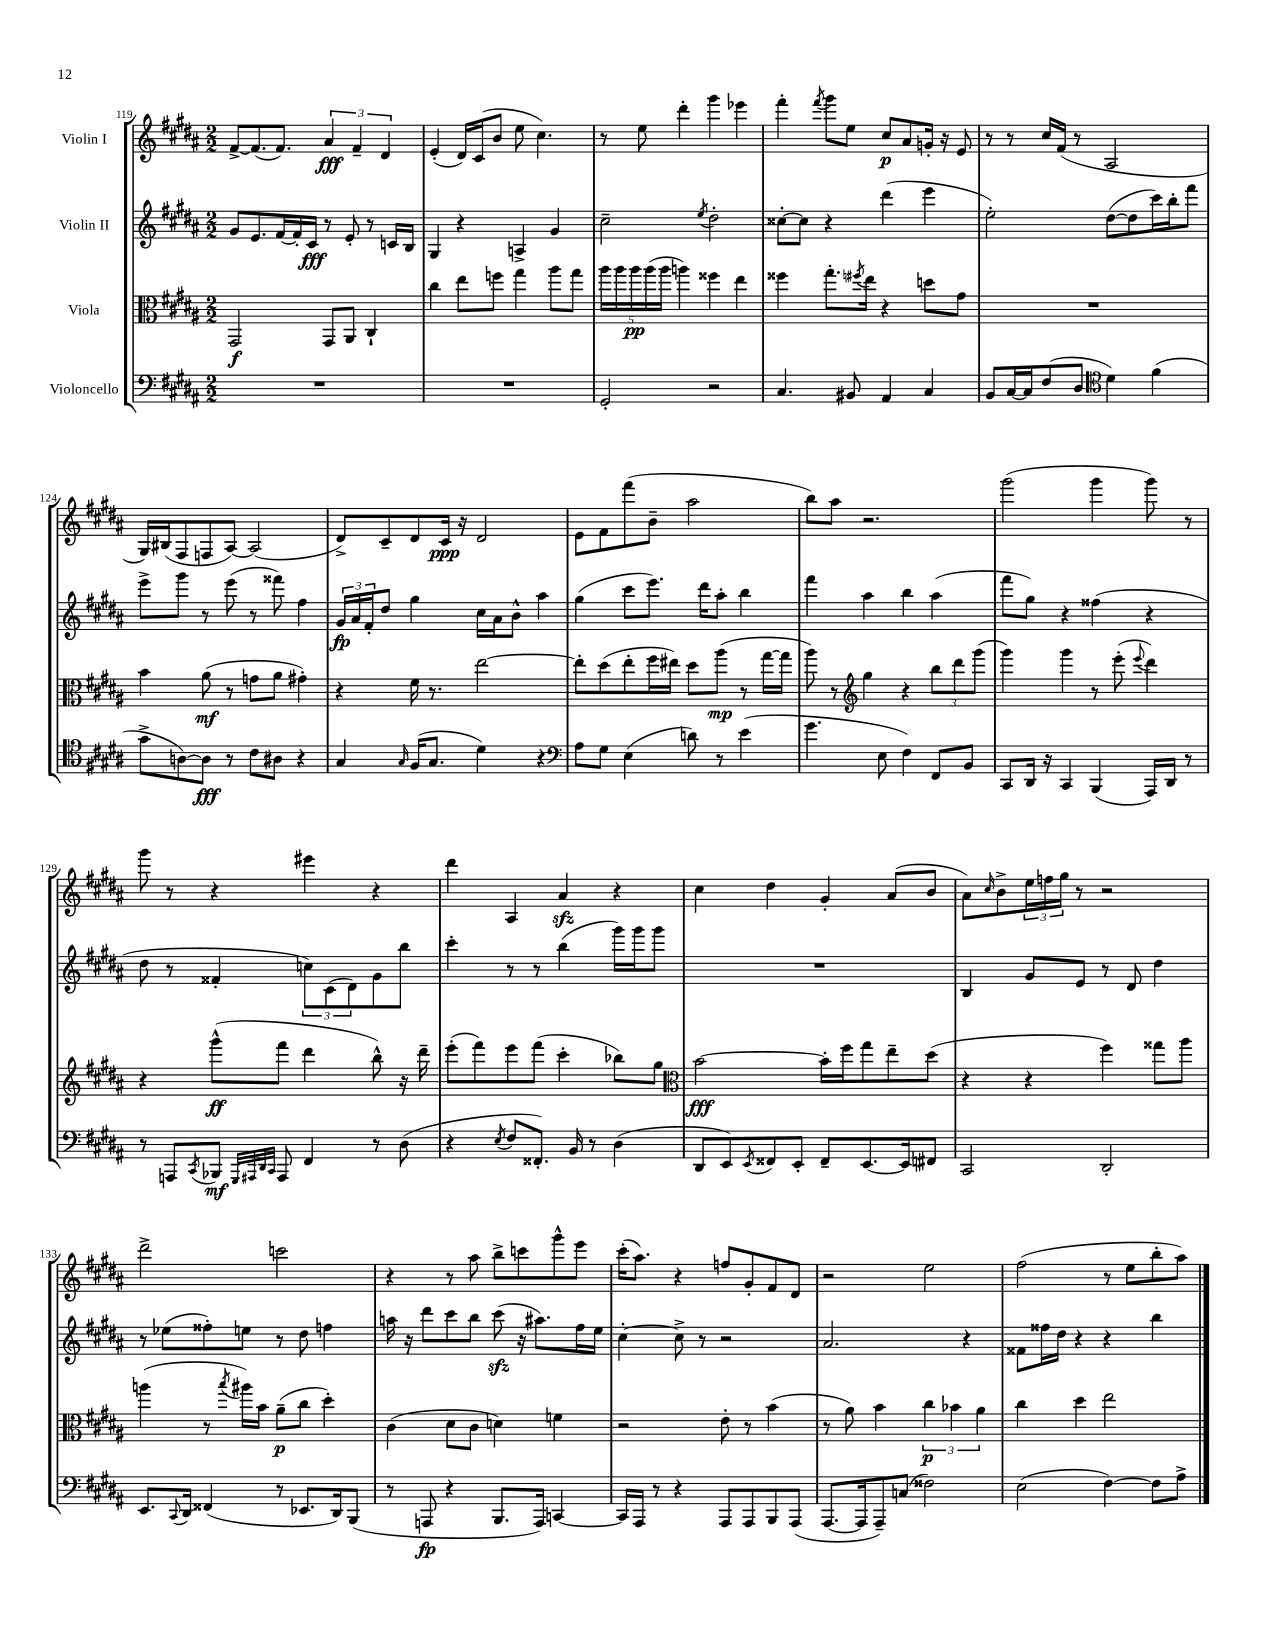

**kern	**dynam	**kern	**dynam	**kern	**dynam	**kern	**dynam
*part4	*part4	*part3	*part3	*part2	*part2	*part1	*part1
*staff4	*staff4	*staff3	*staff3	*staff2	*staff2	*staff1	*staff1
*I"Violoncello	*	*I"Viola	*	*I"Violin II	*	*I"Violin I	*
*clefF4	*	*clefC3	*	*clefG2	*	*clefG2	*
*k[f#c#g#d#a#]	*	*k[f#c#g#d#a#]	*	*k[f#c#g#d#a#]	*	*k[f#c#g#d#a#]	*
*M2/2	*	*M2/2	*	*M2/2	*	*M2/2	*
=119	=119	=119	=119	=119	=119	=119	=119
1r	.	2GG#/	f	8g#/L	.	[8f#^/L	.
.	.	.	.	8.e/	.	(8.f#/]	.
.	.	.	.	[16f#/L	.	8.f#/J)	.
.	.	.	.	16f#'/]	.	.	.
.	.	.	.	16c#/JJ	fff	.	.
.	.	8GG#/L	.	8r	.	6a#/	fff
.	.	8AA#/J	.	8e'/	.	.	.
.	.	.	.	.	.	6f#~/	.
.	.	4C#`/	.	8r	.	.	.
.	.	.	.	.	.	6d#/	.
.	.	.	.	16cn/LL	.	.	.
.	.	.	.	16B/JJ	.	.	.
=120	=120	=120	=120	=120	=120	=120	=120
1r	.	4cc#\	.	4G#/	.	(4e'/	.
.	.	8ee\L	.	4r	.	16d#/LL)	.
.	.	.	.	.	.	(16c#/J	.
.	.	8ffn\J	.	.	.	8b/J	.
.	.	4gg#\	.	4An^/	.	8ee\	.
.	.	.	.	.	.	4.cc#\)	.
.	.	8aa#\L	.	4g#/	.	.	.
.	.	8gg#\J	.	.	.	.	.
=121	=121	=121	=121	=121	=121	=121	=121
2GG#'/	.	20aa#\LL	.	2cc#~\	.	8r	.
.	.	20aa#\	.	.	.	.	.
.	.	20aa#\	pp	.	.	.	.
.	.	.	.	.	.	8ee\	.
.	.	(20aa#\	.	.	.	.	.
.	.	20aa#\JJ	.	.	.	.	.
.	.	4aan\)	.	.	.	4ddd#'\	.
.	.	.	.	8qee/	.	.	.
2r	.	4ff##X\	.	2dd#'\	.	4ggg#\	.
.	.	4ee\	.	.	.	4eee-X\	.
=122	=122	=122	=122	=122	=122	=122	=122
4.C#/	.	4ff##X\	.	[8cc##X'\L	.	4fff#'\	.
.	.	.	.	8cc##\J]	.	.	.
.	.	.	.	.	.	8qfff#/	.
.	.	8.gg#'\L	.	4r	.	8ggg#\L	.
8BB#X/	.	.	.	.	.	8ee\J	.
.	.	8qff#X/	.	.	.	.	.
.	.	16ee\Jk	.	.	.	.	.
4AA#/	.	4r	.	(4ddd#\	.	8cc#/L	p
.	.	.	.	.	.	8a#/	.
4C#/	.	8ddn\L	.	4eee\	.	16gn'/Jk	.
.	.	.	.	.	.	16r	.
.	.	8g#\J	.	.	.	8e/	.
=123	=123	=123	=123	=123	=123	=123	=123
8BB/L	.	1r	.	2ee'\)	.	8r	.
[16C#/L	.	.	.	.	.	8r	.
16C#/J]	.	.	.	.	.	.	.
(8F#/	.	.	.	.	.	16cc#/LL	.
.	.	.	.	.	.	(16f#/JJ	.
8D#/J	.	.	.	.	.	8r	.
*clefC4	*	*	*	*	*	*	*
4d#\)	.	.	.	([8dd#\L	.	2A#/	.
.	.	.	.	8dd#\]	.	.	.
(4f#\	.	.	.	16ccc#\L)	.	.	.
.	.	.	.	16bb'\J	.	.	.
.	.	.	.	8fff#\J	.	.	.
!!LO:LB:g=z
=124	=124	=124	=124	=124	=124	=124	=124
8g#^\L	.	4b\	.	8eee^\L	.	16G#/LL)	.
.	.	.	.	.	.	(16B#X/J	.
[8An\)	.	.	.	8ggg#\J	.	8F#/	.
8A\J]	fff	(8a#\	mf	8r	.	8Fn/	.
8r	.	8r	.	(8eee\	.	[8A#/J)	.
8c#\L	.	8gn\L	.	8r	.	(2A#/]	.
8A#X\J	.	8a#\J	.	8fff##X\)	.	.	.
4r	.	4g#X'\)	.	4ff#\	.	.	.
=125	=125	=125	=125	=125	=125	=125	=125
4G#/	.	4r	.	24g#/LL	fp	8d#^/L)	.
.	.	.	.	24a#/	.	.	.
.	.	.	.	24f#'/J	.	.	.
.	.	.	.	8dd#/J	.	8c#~/	.
16qqG#/	.	.	.	.	.	.	.
(16F#/KL	.	16f#\	.	4gg#\	.	8d#/	.
8.G#/J	.	8.r	.	.	.	.	.
.	.	.	.	.	.	16c#/Jk	ppp
.	.	.	.	.	.	16r	.
4d#\)	.	[2ee\	.	16cc#\LL	.	2d#/	.
.	.	.	.	16a#\J	.	.	.
.	.	.	.	8b^^\J	.	.	.
4r	.	.	.	4aa#\	.	.	.
=126	=126	=126	=126	=126	=126	=126	=126
*clefF4	*	*	*	*	*	*	*
8A#\L	.	8ee'\L]	.	(4gg#\	.	8e\L	.
8G#\J	.	(8dd#\	.	.	.	8f#\	.
(4E\	.	8ee'\	.	8ccc#\L	.	(8fff#\	.
.	.	16ff#\L	.	8.eee\J)	.	8b~\J	.
.	.	16ee#X\JJ)	.	.	.	.	.
8dn\)	.	8dd#\L	.	.	.	2aa#\	.
.	.	.	.	16ddd#\KL	.	.	.
8r	.	(8aa#\J	mp	8aa#'\J	.	.	.
(4e\	.	8r	.	4bb\	.	.	.
.	.	[16gg#\LL	.	.	.	.	.
.	.	16gg#\JJ]	.	.	.	.	.
=127	=127	=127	=127	=127	=127	=127	=127
4.g#\	.	8aa#\)	.	4fff#\	.	8bb\L)	.
.	.	8r	.	.	.	8aa#\J	.
*	*	*clefG2	*	*	*	*	*
.	.	4gg#\	.	4aa#\	.	2.r	.
8E\	.	.	.	.	.	.	.
4F#\)	.	4r	.	4bb\	.	.	.
8FF#/L	.	12bb\L	.	(4aa#\	.	.	.
.	.	12ddd#\	.	.	.	.	.
8BB/J	.	.	.	.	.	.	.
.	.	(12ggg#\J	.	.	.	.	.
=128	=128	=128	=128	=128	=128	=128	=128
8CC#/L	.	4ggg#\)	.	8fff#\L	.	(2ggg#\	.
16DD#/Jk	.	.	.	8gg#\J)	.	.	.
16r	.	.	.	.	.	.	.
4CC#/	.	4ggg#\	.	4r	.	.	.
(4BBB/	.	8r	.	(4ff##X\	.	4ggg#\	.
.	.	(8eee'\	.	.	.	.	.
.	.	8qqeee/	.	.	.	.	.
16AAA#/LL)	.	4ddd#\)	.	4r	.	8ggg#\)	.
16DD#/JJ	.	.	.	.	.	.	.
8r	.	.	.	.	.	8r	.
!!LO:LB:g=z
=129	=129	=129	=129	=129	=129	=129	=129
8r	.	4r	.	8dd#\	.	8ggg#\	.
8AAAn/L	.	.	.	8r	.	8r	.
8qCC#/	.	.	.	.	.	.	.
8BBB-X/J	mf	(8ggg#^^\L	ff	4f##X'/	.	4r	.
32qqGGG#/LLL	.	.	.	.	.	.	.
32qqAAA#X/	.	.	.	.	.	.	.
32qqDD#/	.	.	.	.	.	.	.
32qqCC#/JJJ	.	.	.	.	.	.	.
8AAA#/	.	8fff#\J	.	.	.	.	.
4FF#/	.	4ddd#\	.	12ccn\L)	.	4eee#X\	.
.	.	.	.	(12c#\	.	.	.
.	.	.	.	12d#\)	.	.	.
8r	.	8bb^^\)	.	8g#\	.	4r	.
(8D#\	.	16r	.	8bb\J	.	.	.
.	.	16ddd#~\	.	.	.	.	.
=130	=130	=130	=130	=130	=130	=130	=130
4r	.	(8eee'\L	.	4ccc#'\	.	4ddd#\	.
.	.	8fff#\)	.	.	.	.	.
8qE/	.	.	.	.	.	.	.
8F#/L	.	8eee\	.	8r	.	4A#/	.
8.FF##X'/J)	.	(8fff#\J	.	8r	.	.	.
.	.	4ccc#'\	.	(4bb\	.	4a#zz/	.
16BB/	.	.	.	.	.	.	.
8r	.	.	.	.	.	.	.
(4D#\	.	8bb-X\L)	.	16ggg#\LL)	.	4r	.
.	.	.	.	16ggg#\J	.	.	.
.	.	8gg#\J	.	8ggg#\J	.	.	.
=131	=131	=131	=131	=131	=131	=131	=131
*	*	*clefC3	*	*	*	*	*
8DD#/L	.	[2b\	fff	1r	.	4cc#\	.
8EE/)	.	.	.	.	.	.	.
8qEE/	.	.	.	.	.	.	.
8FF##X/	.	.	.	.	.	4dd#\	.
8EE'/J	.	.	.	.	.	.	.
8FF##~/L	.	16b'\LL]	.	.	.	4g#'/	.
.	.	16ff#\J	.	.	.	.	.
[8.EE/	.	8gg#\	.	.	.	.	.
.	.	8ee~\	.	.	.	(8a#/L	.
16EE/k]	.	.	.	.	.	.	.
8FF#X/J	.	(8dd#\J	.	.	.	8b/J	.
=132	=132	=132	=132	=132	=132	=132	=132
2CC#/	.	4r	.	4B/	.	8a#\L)	.
.	.	.	.	.	.	16qqcc#/	.
.	.	.	.	.	.	8b^\	.
.	.	4r	.	8g#/L	.	24ee\L	.
.	.	.	.	.	.	24ffn\	.
.	.	.	.	.	.	24gg#\JJ	.
.	.	.	.	8e/J	.	8r	.
2DD#'/	.	4ff#\)	.	8r	.	2r	.
.	.	.	.	8d#/	.	.	.
.	.	8gg##X\L	.	4dd#\	.	.	.
.	.	8aa#\J	.	.	.	.	.
!!LO:LB:g=z
=133	=133	=133	=133	=133	=133	=133	=133
8.EE/L	.	(4aan\	.	8r	.	2ddd#^\	.
.	.	.	.	(8ee-X\L	.	.	.
8qqCC#/	.	.	.	.	.	.	.
16DD#/Jk	.	.	.	.	.	.	.
(4FF##X/	.	8r	.	8ff##X'\)	.	.	.
.	.	8qbb/	.	.	.	.	.
.	.	16aa#X\LL)	.	8een\J	.	.	.
.	.	16b\JJ	.	.	.	.	.
8r	.	(8a#~\L	p	8r	.	2cccn\	.
8.EE-X/L	.	8cc#\J	.	8dd#\	.	.	.
.	.	4dd#'\)	.	4ffn\	.	.	.
16DD#/k)	.	.	.	.	.	.	.
(8BBB/J	.	.	.	.	.	.	.
=134	=134	=134	=134	=134	=134	=134	=134
8r	.	(4c#\	.	16aan\	.	4r	.
.	.	.	.	16r	.	.	.
8AAAn/	fp	.	.	8ddd#\L	.	.	.
4r	.	8d#\L	.	8ccc#\	.	8r	.
.	.	8c#\J	.	8bb\J	.	8aa#\	.
8.BBB/L	.	4dn\)	.	(8ccc#zz\	.	8bb^\L	.
.	.	.	.	16r	.	8cccn\	.
16AAA/Jk)	.	.	.	8.aa#X\L)	.	.	.
[4CCn/	.	4fn\	.	.	.	8ggg#^^\	.
.	.	.	.	16ff#\L	.	8eee\J	.
.	.	.	.	16ee\JJ	.	.	.
=135	=135	=135	=135	=135	=135	=135	=135
16CC/LL]	.	2r	.	[4cc#'\	.	(16ccc#'\KL	.
16AAA#/JJ	.	.	.	.	.	8.aa#\J)	.
8r	.	.	.	.	.	.	.
4r	.	.	.	8cc#^\]	.	4r	.
.	.	.	.	8r	.	.	.
8AAA#/L	.	8e'\	.	2r	.	8ffn/L	.
8AAA#/	.	8r	.	.	.	8g#'/	.
8BBB/	.	(4b\	.	.	.	8f#/	.
(8AAA#/J	.	.	.	.	.	8d#/J	.
=136	=136	=136	=136	=136	=136	=136	=136
[8.AAA#/L	.	8r	.	2.a#/	.	2r	.
.	.	8a#\)	.	.	.	.	.
16AAA#/k]	.	.	.	.	.	.	.
8AAA#~/)	.	4b\	.	.	.	.	.
(8Cn/J	.	.	.	.	.	.	.
2F##X\)	.	6cc#\	p	.	.	2ee\	.
.	.	6b-X\	.	.	.	.	.
.	.	.	.	4r	.	.	.
.	.	6a#\	.	.	.	.	.
=137	=137	=137	=137	=137	=137	=137	=137
(2E\	.	4cc#\	.	8f##X\L	.	(2ff#\	.
.	.	.	.	16ff##X\L	.	.	.
.	.	.	.	16dd#\JJ	.	.	.
.	.	4dd#\	.	4r	.	.	.
[4F#\)	.	2ee\	.	4r	.	8r	.
.	.	.	.	.	.	8ee\L	.
8F#\L]	.	.	.	4bb\	.	8bb'\	.
8A#^\J	.	.	.	.	.	8aa#\J)	.
==	==	==	==	==	==	==	==
*-	*-	*-	*-	*-	*-	*-	*-
